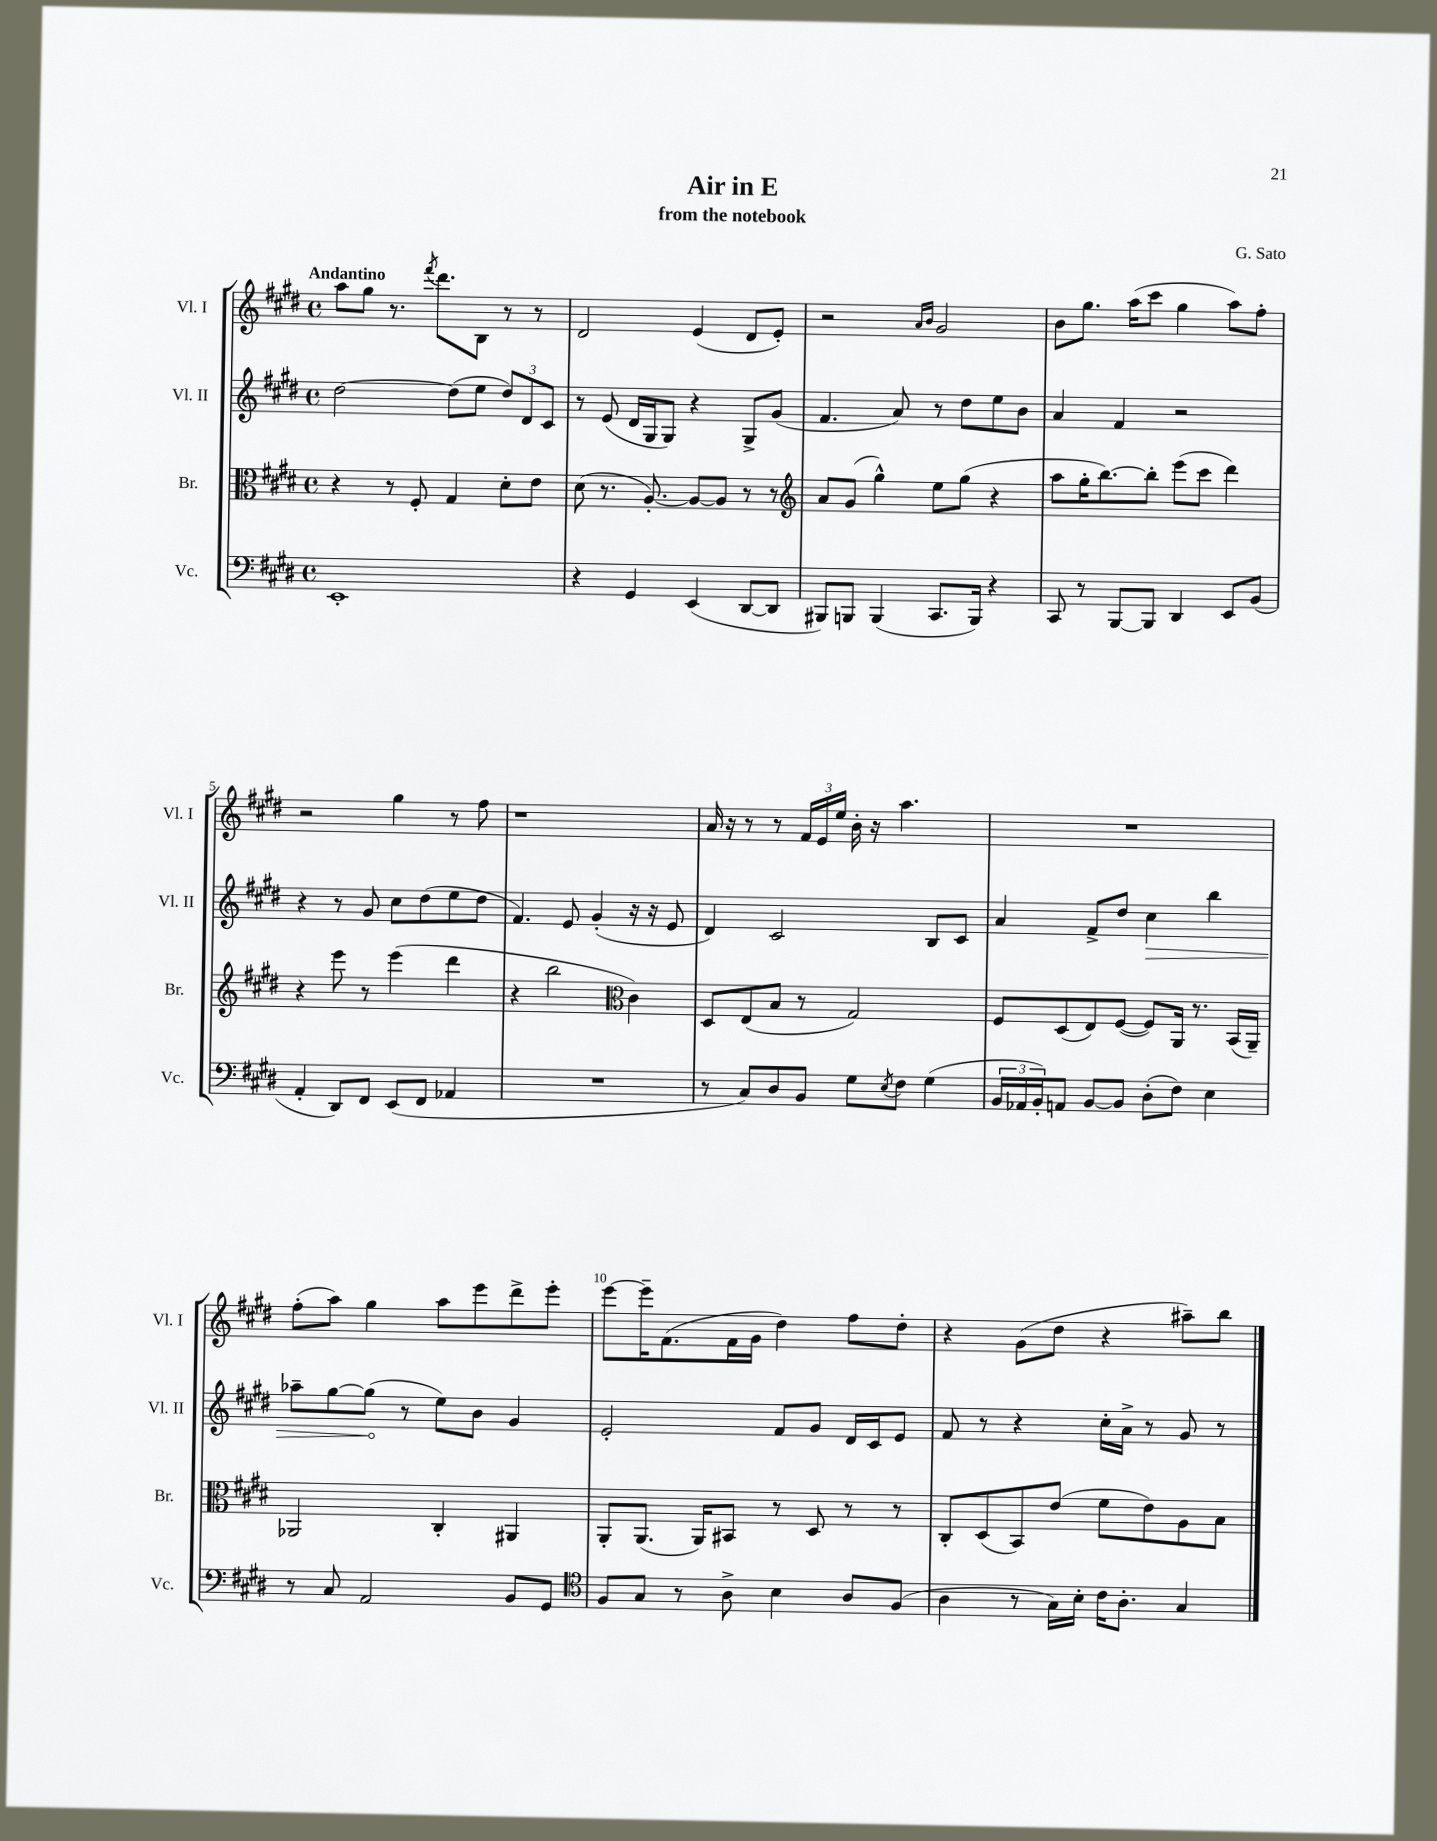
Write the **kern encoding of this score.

**kern	**kern	**kern	**kern
*staff4	*staff3	*staff2	*staff1
*clefF4	*clefC3	*clefG2	*clefG2
*k[f#c#g#d#]	*k[f#c#g#d#]	*k[f#c#g#d#]	*k[f#c#g#d#]
*M4/4	*M4/4	*M4/4	*M4/4
*met(c)	*met(c)	*met(c)	*met(c)
1EE'	4r	[2dd#	8aa
.	.	.	8gg#
.	8r	.	8.r
.	8F#'	.	.
.	.	.	8qfff#
.	.	.	8.ddd#
.	4G#	(8dd#]	.
.	.	8ee	8B
.	8d#'	12dd#)	8r
.	.	12d#	.
.	8e	.	8r
.	.	12c#	.
=	=	=	=
4r	(8d#	8r	2d#
.	8.r	(8e	.
4GG#	.	16d#	.
.	[8.A')	16G#	.
.	.	8G#)	.
(4EE	8A_	4r	(4e
.	8A]	.	.
[8DD#	8r	8G#^	8d#
8DD#]	8r	(8g#	8e')
=	=	=	=
*	*clefG2	*	*
8BBB#)	8a	4.f#	2r
8BBB	(8g#	.	.
(4BBB	4gg#^^)	.	.
.	.	8a)	.
.	.	.	16qqa
.	.	.	16qqb
8.CC#	8ee	8r	2g#
.	(8gg#	8dd#	.
16BBB)	.	.	.
4r	4r	8ee	.
.	.	8b	.
=	=	=	=
8CC#	8aa	4a	8b
8r	16gg#'	.	8.gg#
.	[8.bb)	.	.
[8BBB	.	4f#	.
.	.	.	(16aa
8BBB]	8bb']	.	8ccc#
4DD#	(8eee	2r	4gg#
.	8ccc#	.	.
8EE	4ddd#)	.	8aa)
(8BB	.	.	8ff#'
=	=	=	=
4AA'	4r	4r	2r
8DD#)	8eee	8r	.
8FF#	8r	8g#	.
(8EE	(4eee	8cc#	4gg#
8FF#	.	(8dd#	.
4AA-	4ddd#	8ee	8r
.	.	8dd#	8ff#
=	=	=	=
1r	4r	4.f#)	1r
.	2bb	.	.
.	.	8e	.
.	.	(4g#'	.
*	*clefC3	*	*
.	4c#)	16r	.
.	.	16r	.
.	.	8e	.
=	=	=	=
8r	8D#	4d#)	16a
.	.	.	16r
8C#)	(8E	.	8r
8D#	8B	2c#	8r
8BB	8r	.	24f#
.	.	.	24e
.	.	.	24ee
8G#	2G#)	.	16b'
.	.	.	16r
8qE	.	.	.
8F#	.	.	4.aa
(4G#	.	8B	.
.	.	8c#	.
=	=	=	=
24BB	8F#	4a	1r
24AA-	.	.	.
24BB')	.	.	.
8AA	(8D#	.	.
[8BB	8E)	8f#^	.
8BB]	([8F#	8dd#	.
(8D#'	8F#])	4cc#	.
8F#)	16AA	.	.
.	8.r	.	.
4E	.	4bb	.
.	(16BB	.	.
.	16AA~)	.	.
=	=	=	=
8r	2AA-	8aa-~	(8ff#'
8C#	.	[8gg#	8aa)
2AA	.	(8gg#]	4gg#
.	.	8r	.
.	4C#'	8ee)	8aa
.	.	8b	8eee
8BB	4AA#	4g#	8ddd#^
8GG#	.	.	8eee'
=	=	=	=
*clefC4	*	*	*
8F#	8AA'	2e'	[8eee
8G#	(8.AA	.	16eee~]
.	.	.	(8.f#
8r	.	.	.
.	16AA)	.	.
8A^	8BB#	.	16f#
.	.	.	16g#
4B	8r	8f#	4dd#)
.	8D#	8g#	.
8A	8r	16d#	8ff#
.	.	16c#	.
(8F#	8r	8e	8dd#'
=	=	=	=
4A	8C#'	8f#	4r
.	(8D#	8r	.
8r	8BB)	4r	(8g#
16G#)	(8e	.	8dd#
16B'	.	.	.
16c#	8f#	16cc#'	4r
8.A'	.	16a^	.
.	8e)	8r	.
4G#	8A	8g#	8aa#~)
.	8B	8r	8bb
==	==	==	==
*-	*-	*-	*-
